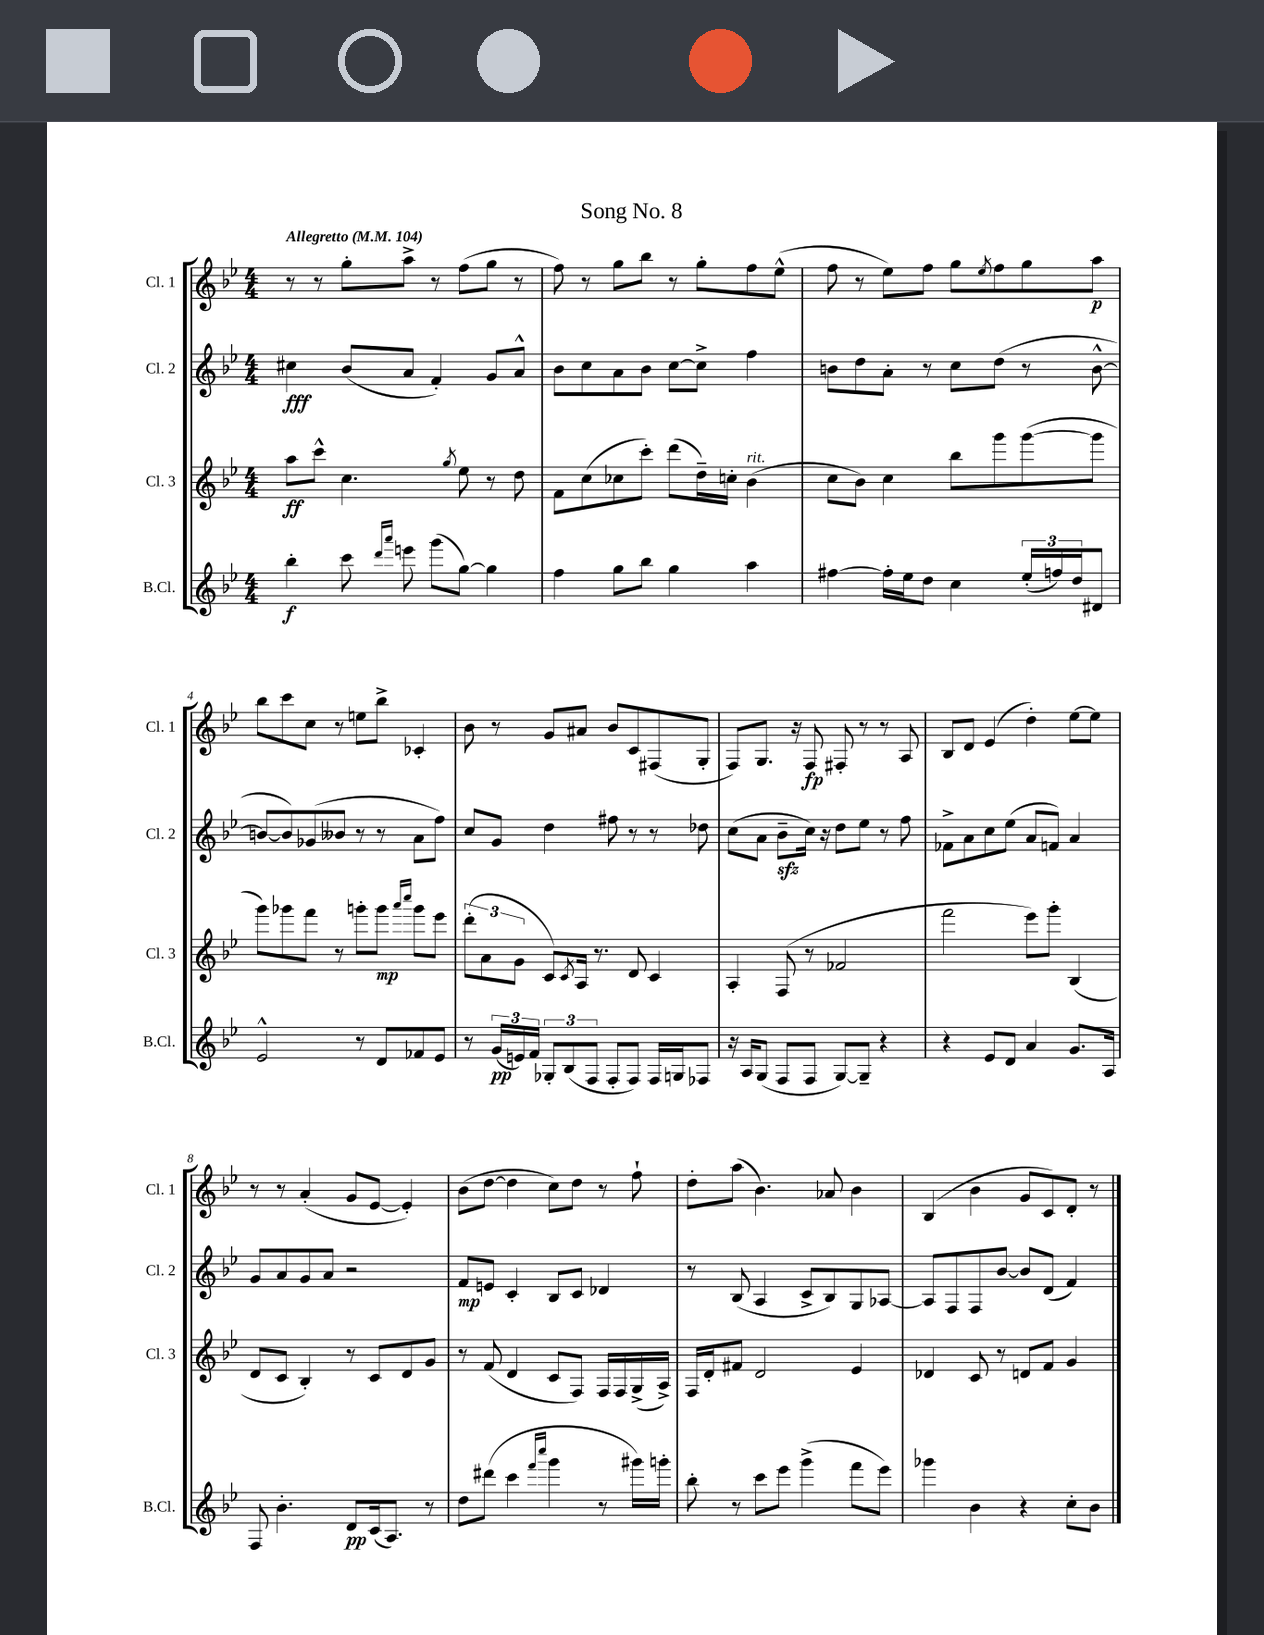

**kern	**kern	**kern	**kern
*staff4	*staff3	*staff2	*staff1
*clefG2	*clefG2	*clefG2	*clefG2
*k[b-e-]	*k[b-e-]	*k[b-e-]	*k[b-e-]
*M4/4	*M4/4	*M4/4	*M4/4
*MM104	*MM104	*MM104	*MM104
4bb-'	8aa	4cc#	8r
.	8ccc^^	.	8r
8ccc	4.cc	(8b-	8gg'
16qqddd	.	.	.
16qqaaa	.	.	.
8eee	.	8a	8aa^
(8ggg	.	4f')	8r
.	8qgg	.	.
[8gg)	8ee-	.	(8ff
4gg]	8r	8g	8gg
.	8dd	8a^^	8r
=	=	=	=
4ff	8f	8b-	8ff)
.	(8cc	8cc	8r
8gg	8cc-	8a	8gg
8bb-	8ccc')	8b-	8bb-
4gg	(8ddd	[8cc	8r
.	16dd~)	8cc^]	8gg'
.	16cc'	.	.
4aa	(4b-	4ff	8ff
.	.	.	(8ee-^^
=	=	=	=
[4ff#	8cc	8b	8ff
.	8b-)	8dd	8r
16ff#']	4cc	8a'	8ee-)
16ee-	.	.	.
8dd	.	8r	8ff
4cc	8bb-	8cc	8gg
.	.	.	8qee-
.	8ggg	(8dd	8ff
(24ee-'	([8ggg	8r	8gg
24ff)	.	.	.
24dd	.	.	.
8d#	8ggg]	[8b^^	8aa
=	=	=	=
2e-^^	8ggg)	8b_	8bb-
.	8ggg-	8b])	8ccc
.	8fff	(8g-	8cc
.	8r	8b--	8r
8r	8ggg'	8r	8ee
8d	8ggg	8r	8bb-^
.	16qqaaa	.	.
.	16qqcccc	.	.
8f-	8ggg	8a	4c-'
8e-	8eee-	8ff)	.
=	=	=	=
8r	(12ddd'	8cc	8b-
.	12a	.	.
(24g	.	8g	8r
24e)	12g	.	.
24f	.	.	.
12G-'	8c)	4dd	8g
(12B-	.	.	.
.	8qc	.	.
.	16A	.	8a#
12F	.	.	.
.	8.r	.	.
8F'	.	8ff#	8b-
8F)	8d	8r	8c
16F	4c	8r	(8F#
16G	.	.	.
8F-	.	8dd-	8G'
=	=	=	=
16r	4A'	(8cc	8F)
16A	.	.	.
(8G	.	8a	8.G
8F	(8F	8b-~	.
.	.	.	16r
8F	8r	16cc)	8F
.	.	16r	.
[8G)	2f-	8dd	8F#'
8G~]	.	8ee-	8r
4r	.	8r	8r
.	.	8ff	8A
=	=	=	=
4r	2fff	8f-^	8B-
.	.	8a	8d
8e-	.	8cc	(4e-
8d	.	(8ee-	.
4a	8eee-)	8a	4dd')
.	8ggg'	8f)	.
8.g	(4B-	4a	[8ee-
.	.	.	8ee-]
16A	.	.	.
=	=	=	=
8F	8d	8g	8r
4.b-'	8c	8a	8r
.	4B-')	8g	(4a'
.	.	8a	.
8d	8r	2r	8g
(16c	8c	.	[8e-
8.A)	.	.	.
.	8d	.	4e-'])
8r	8g	.	.
=	=	=	=
8dd	8r	8f	(8b-
(8ddd#	(8f	8e	[8dd
4ccc	4d	4c'	4dd]
16qqfff	.	.	.
16qqcccc	.	.	.
4ggg	8c	8B-	8cc)
.	8F)	8c	8dd
8r	16F	4d-	8r
.	16F	.	.
16ggg#)	(16G^	.	8ff`
16ggg'	16A^)	.	.
=	=	=	=
8bb-'	16F	8r	8dd'
.	16d'	.	.
8r	8f#	(8B-	(8aa
8ccc	2d	4A	4.b-)
8eee-	.	.	.
(4ggg^	.	8c^	.
.	.	8B-)	8a-
8fff	4e-	8G	4b-
8eee-)	.	[8A-	.
=	=	=	=
4ggg-	4d-	8A-]	(4B-
.	.	8F	.
4b-	8c	8F	4b-
.	8r	[8b-	.
4r	8d	8b-]	8g
.	8f	(8d	8c)
8cc'	4g	4f)	8d'
8b-	.	.	8r
==	==	==	==
*-	*-	*-	*-
